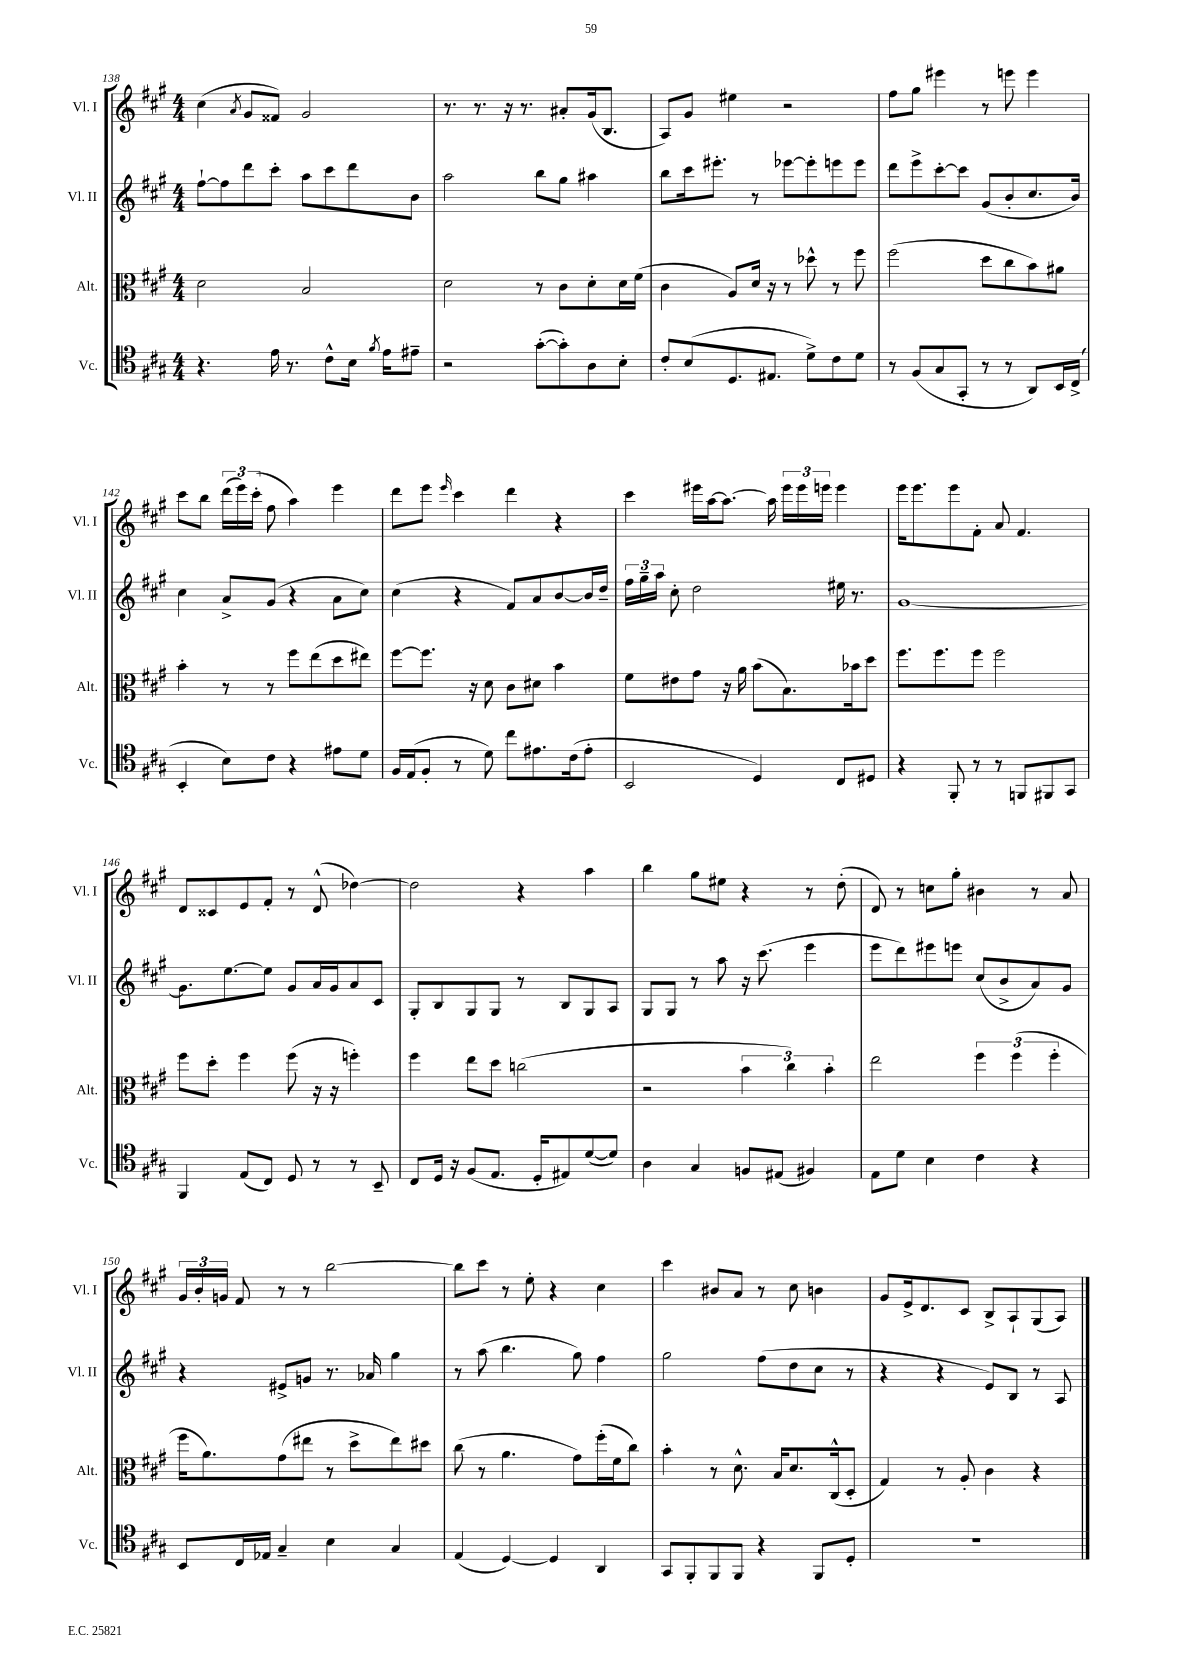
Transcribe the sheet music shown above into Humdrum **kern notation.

**kern	**kern	**kern	**kern
*part4	*part3	*part2	*part1
*staff4	*staff3	*staff2	*staff1
*I"Vc.	*I"Alt.	*I"Vl. II	*I"Vl. I
*I'Vc.	*I'Alt.	*I'Vl. II	*I'Vl. I
*clefC4	*clefC3	*clefG2	*clefG2
*k[f#c#g#]	*k[f#c#g#]	*k[f#c#g#]	*k[f#c#g#]
*M4/4	*M4/4	*M4/4	*M4/4
=138	=138	=138	=138
4.r	2d\	[8ff#`\L	(4cc#\
.	.	8ff#\]	.
.	.	.	8qa/
.	.	8ddd\	8g#/L
16e\	.	8ccc#'\J	8f##X/J)
8.r	.	.	.
.	2B/	8aa\L	2g#/
8c#^^\L	.	8ccc#\	.
16B\Jk	.	8ddd\	.
8qf#/	.	.	.
16e\KL	.	.	.
8e#X~\J	.	8b\J	.
=139	=139	=139	=139
2r	2d\	2aa\	8.r
.	.	.	8.r
.	.	.	16r
.	.	.	8.r
([8g#'\L	8r	8bb\L	.
8g#'\])	8c#\L	8gg#\J	8a#X'/L
8A\	8d'\	4aa#X\	(16g#/k
.	.	.	8.B/J
8B'\J	16d\L	.	.
.	(16f#\JJ	.	.
=140	=140	=140	=140
8c#'/L	4c#\	8bb\L	8A/L)
(8B/	.	16ccc#\k	8g#/J
.	.	8.eee#X'\J	.
8.D/	8A/L)	.	4ee#X\
.	16d/Jk	8r	.
8.E#X/J	16r	.	.
.	8r	[8eee-X\L	2r
8d^\L)	8dd-X^^\	8eee-'\]	.
8c#\	8r	8eeen\	.
8d\J	8ff#\	8eee\J	.
=141	=141	=141	=141
8r	(2ff#\	8ddd\L	8ff#\L
(8F#/L	.	8eee^\	8gg#\J
8G#/	.	[8ccc#'\	4eee#X\
8GG#'/J	.	8ccc#\J]	.
8r	8dd\L	(8g#/L	8r
8r	8cc#\	8b'/	8eeen\
8AA/L)	8b\)	8.cc#/	4eee\
16BB/L	8a#X\J	.	.
(16C#^/JJ	.	16b/Jk)	.
!!LO:LB:g=z
=142	=142	=142	=142
4BB'/	4b'\	4cc#\	8ccc#\L
.	.	.	8bb\J
8B\L)	8r	8a^/L	(24ddd\LL
.	.	.	24eee\)
.	.	.	(24ccc#'\JJ
8c#\J	8r	(8g#/J	8ff#\
4r	8ff#\L	4r	4aa\)
.	(8ee\	.	.
8e#X\L	8dd\	8a\L	4eee\
8d\J	8ee#X\J)	8cc#\J)	.
=143	=143	=143	=143
16F#/LL	[8ff#\L	(4cc#\	8ddd\L
(16E/J	.	.	.
8F#'/J	8.ff#\J]	.	8eee\J
.	.	.	16qqeee/
8r	.	4r	4ccc#\
.	16r	.	.
8d\)	8d\	.	.
8cc#\L	8c#\L	8f#/L)	4ddd\
8.e#X\	8d#X\J	8a/	.
.	4b\	[8b/	4r
(16c#\k	.	.	.
8e#'\J	.	16b/L]	.
.	.	16dd~/JJ	.
=144	=144	=144	=144
2BB/	8f#\L	24ff#\LL	4ccc#\
.	.	24gg#~\	.
.	.	24aa\JJ	.
.	8e#X\	8cc#'\	.
.	8g#\J	2dd\	16eee#X\LL
.	.	.	[16aa\J
.	16r	.	8.aa\J_
.	16a\	.	.
4D/)	(8b\L	.	.
.	.	.	16aa\]
.	8.B\)	.	24eee#\LL
.	.	.	24eee#\
.	.	.	24eeen\JJ
8C#/L	.	16ee#X\	4eee\
.	16b-X\k	8.r	.
8D#X/J	8dd\J	.	.
=145	=145	=145	=145
4r	8.ff#\L	[1g#	16eee\KL
.	.	.	8.eee\
.	8.ff#\	.	.
8FF#'/	.	.	8eee\
8r	8ff#\J	.	8f#'\J
8r	2ff#\	.	8a/
8FFn/L	.	.	4.f#/
8FF#X/	.	.	.
8GG#/J	.	.	.
!!LO:LB:g=z
=146	=146	=146	=146
4FF#/	8ff#\L	8.g#\L]	8d/L
.	8dd'\J	.	8c##X/
.	.	[8.ee\	.
(8E/L	4ff#\	.	8e/
8C#/J)	.	8ee\J]	8f#'/J
8D/	(8ff#\	8g#/L	8r
8r	16r	16a/L	(8d^^/
.	16r	16g#/J	.
8r	4ffn'\)	8a/	[4dd-X\)
8BB~/	.	8c#/J	.
=147	=147	=147	=147
8C#/L	4ff#\	8G#'/L	2dd-\]
16D/Jk	.	8B/	.
16r	.	.	.
(8F#/L	8ee\L	8G#/	.
8.E/J	8dd\J	8G#/J	.
.	(2ccn\	8r	4r
16D'/KL	.	.	.
8E#X/)	.	8B/L	.
([8d/	.	8G#/	4aa\
8d/J])	.	8A/J	.
=148	=148	=148	=148
4A\	2r	8G#/L	4bb\
.	.	8G#/J	.
4G#/	.	8r	8gg#\L
.	.	8aa\	8ee#X\J
8Fn/L	6b\	16r	4r
.	.	(8.ccc#\	.
(8E#X/J	.	.	.
.	6cc#\)	.	.
4F#X/)	.	4eee\	8r
.	6b'\	.	.
.	.	.	(8dd'\
=149	=149	=149	=149
8E\L	2ee\	8eee\L	8d/)
8d\J	.	8ddd\)	8r
4B\	.	8eee#X\	8ccn\L
.	.	8eeen\J	8gg#'\J
4c#\	6ff#\	(8cc#/L	4b#X\
.	.	8b^/	.
.	(6ff#\	.	.
4r	.	8a/)	8r
.	6ff#'\	.	.
.	.	8g#/J	8a/
!!LO:LB:g=z
=150	=150	=150	=150
8BB/L	16ff#\KL	4r	24g#/LL
.	.	.	24b'/
.	8.a\)	.	.
.	.	.	24gn/JJ
16C#/L	.	.	8f#/
16E-X/JJ	.	.	.
4G#~/	(8g#\	8e#X^/L	8r
.	8ee#X\J	8gn/J	8r
4B\	8r	8.r	[2bb\
.	8dd^\L	.	.
.	.	16a-X/	.
4G#/	8ee#\)	4gg#\	.
.	8dd#X\J	.	.
=151	=151	=151	=151
(4E/	(8cc#\	8r	8bb\L]
.	8r	(8aa\	8ccc#\J
[4D/)	4.a\	4.bb\	8r
.	.	.	8ee'\
4D/]	.	.	4r
.	8g#\L)	8gg#\)	.
4AA/	(16ff#'\L	4ff#\	4cc#\
.	16f#\J	.	.
.	8cc#\J)	.	.
=152	=152	=152	=152
8GG#/L	4b'\	2gg#\	4ccc#\
8FF#'/	.	.	.
8FF#/	8r	.	8b#X/L
8FF#/J	8.d^^\	.	8a/J
4r	.	(8ff#\L	8r
.	16B/KL	.	.
.	8.d/	8dd\	8cc#\
8FF#/L	.	8cc#\J	4bn\
.	(16C#^^/k	.	.
8D'/J	8D'/J	8r	.
=153	=153	=153	=153
1r	4G#/)	4r	8g#/L
.	.	.	16e^/k
.	.	.	8.d/
.	8r	4r	.
.	8A'/	.	8c#/J
.	4c#\	8e/L)	8B^/L
.	.	8B/J	8A`/
.	4r	8r	(8G#/
.	.	8A/	8A/J)
==	==	==	==
*-	*-	*-	*-
